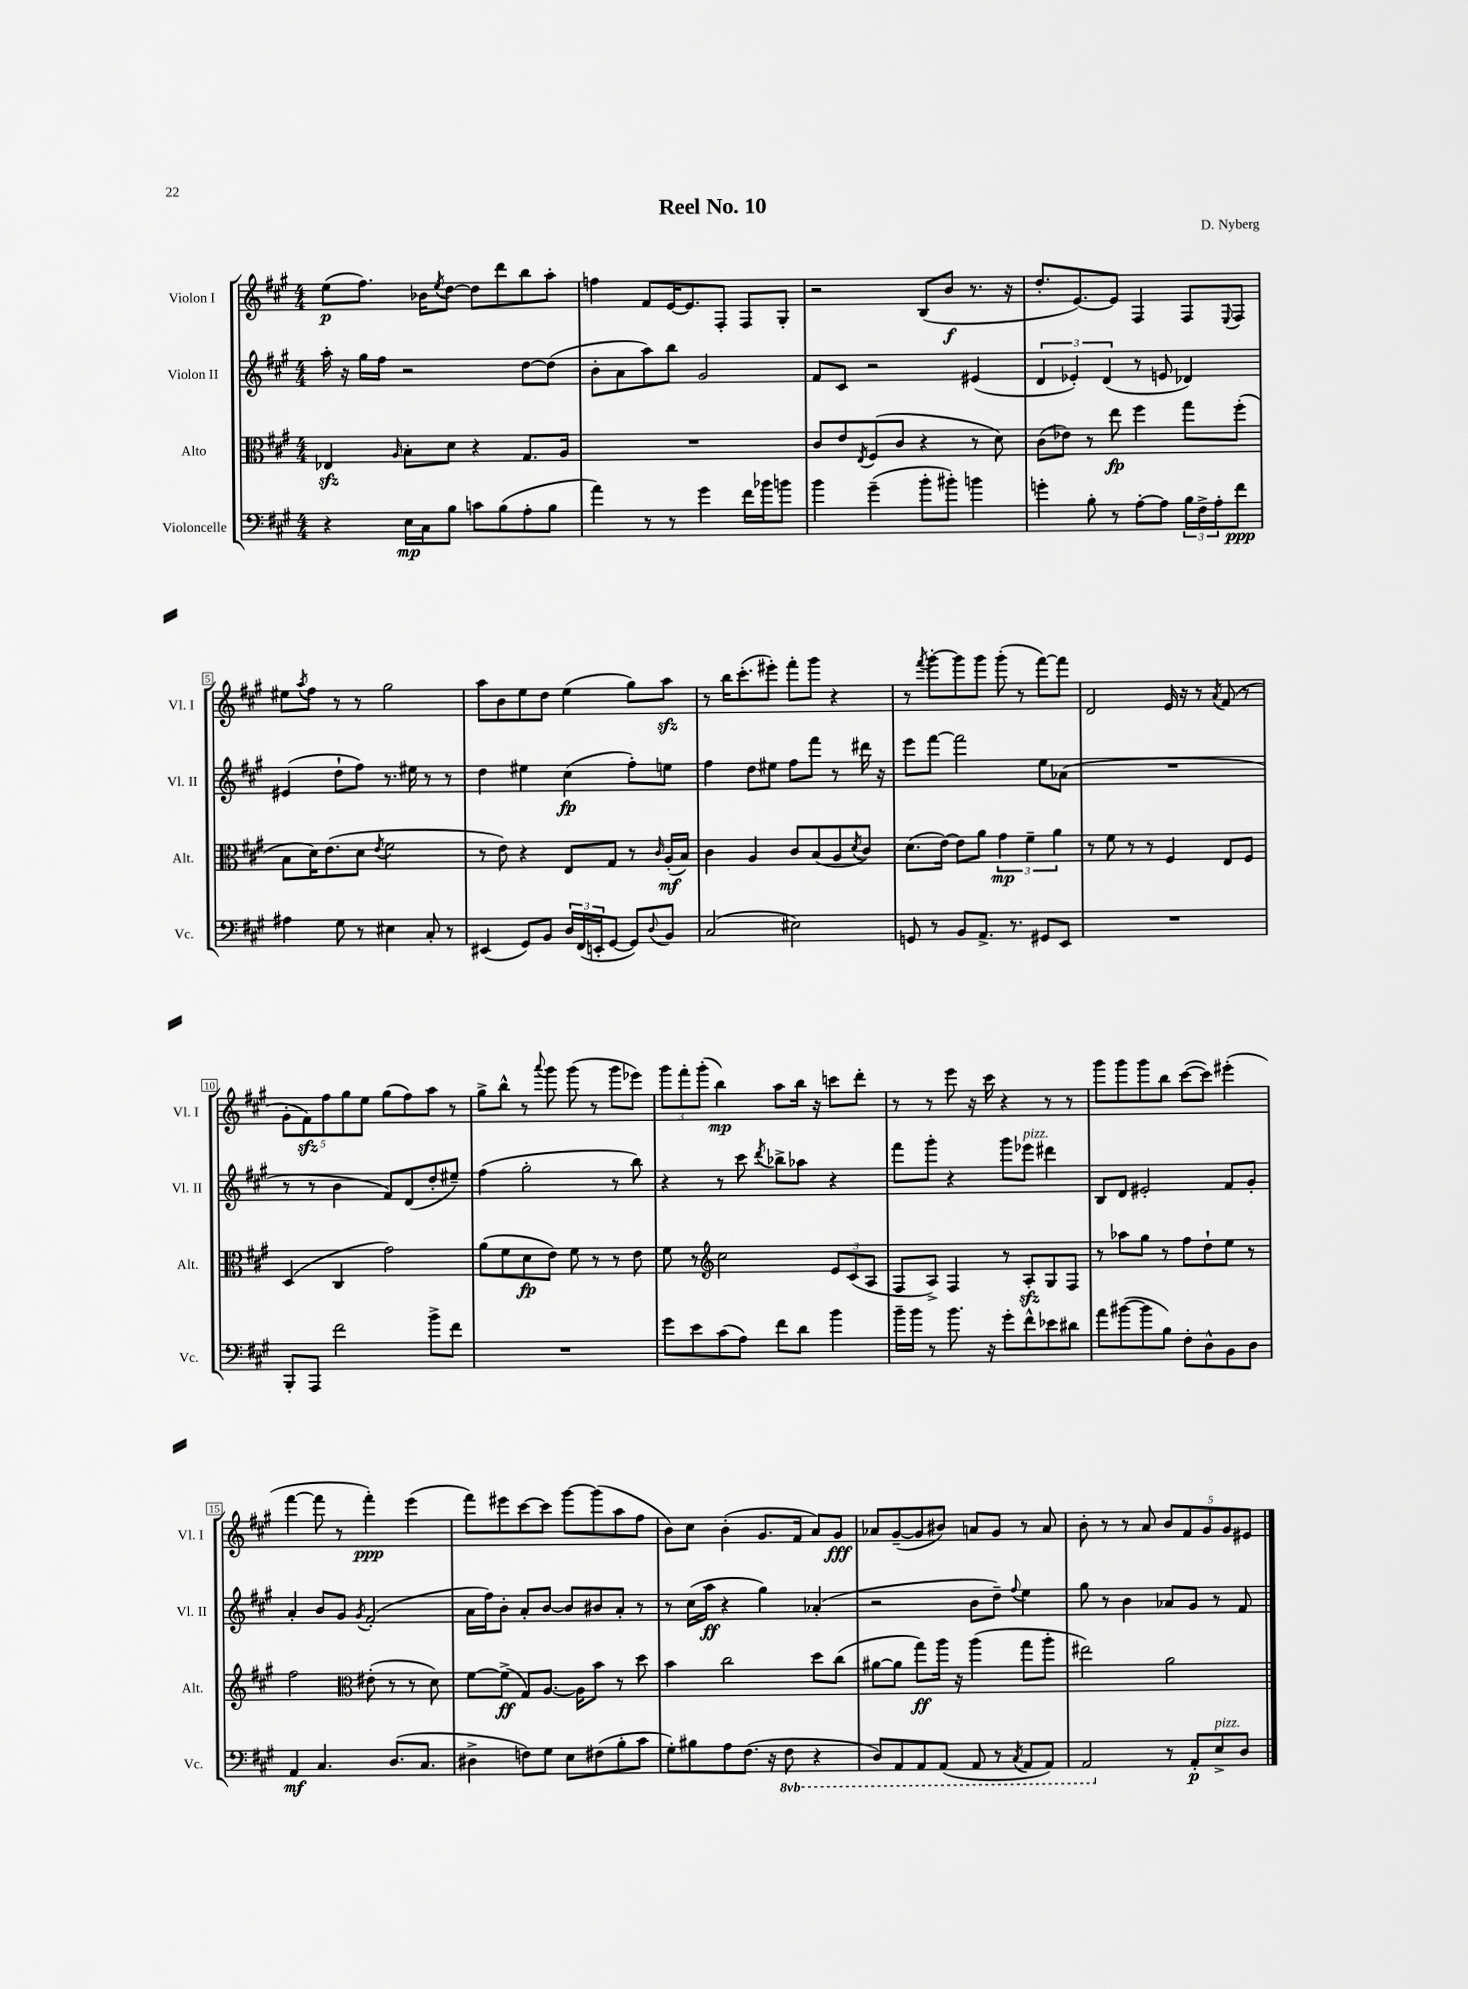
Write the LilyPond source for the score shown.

\header { title = "Reel No. 10" composer = "D. Nyberg" }
<<
\new StaffGroup <<
\new Staff = "s0" \with { instrumentName = "Violon I" shortInstrumentName = "Vl. I" } {
    \clef treble \key a \major \numericTimeSignature \time 4/4
    e''8\p( fis''8.) bes'16 \acciaccatura { e''8 } d''8~ d''8 d'''8 b''8 a''8-. |
    f''4 fis'8 e'16~ e'8. fis8-. fis8 gis8-. |
    r2 b8( b'8\f r8. r16 |
    d''8.-. e'8.~) e'8 fis4 fis8 \appoggiatura { e8 } fis8 |
    eis''8 \acciaccatura { a''8 } fis''8 r8 r8 gis''2 |
    a''8 b'8 e''8 d''8 e''4( gis''8) a''8\sfz |
    r8 b''16 cis'''8.-.( eis'''8-.) fis'''8-. gis'''8 r4 |
    r8 \acciaccatura { fis'''8 } gis'''8~-. gis'''8 gis'''8 gis'''8-.( r8 fis'''8~) fis'''8 |
    d'2 e'16 r16 r8 \acciaccatura { a'8 } fis'8( r8 |
    \tuplet 5/4 { gis'8-. fis'8\sfz) fis''8 gis''8 e''8 } gis''8( fis''8) a''8 r8 |
    gis''8-> b''8-^ r8 \appoggiatura { a'''8 } gis'''8 gis'''8( r8 gis'''8 ees'''8) |
    \tuplet 3/2 { gis'''8 fis'''8-. gis'''8-.( } b''4\mp) a''8 b''16 r16 c'''8 d'''8-. |
    r8 r8 e'''8 r16 cis'''16 r4 r8 r8 |
    gis'''8 gis'''8 gis'''8 b''8 cis'''8~( cis'''8) eis'''4-.( |
    fis'''4~ fis'''8 r8 fis'''4-.\ppp) e'''4( |
    fis'''8) eis'''8 cis'''8~ cis'''8 gis'''8~ gis'''8( a''8 fis''8 |
    b'8) cis''8 b'4-.( gis'8. fis'16 a'8) gis'8\fff |
    aes'8 gis'8~--( gis'8 bis'8) a'8 gis'8 r8 a'8 |
    b'8-. r8 r8 a'8 \tuplet 5/4 { b'8 fis'8 gis'8 gis'8 eis'8 } \bar "|." |
}
\new Staff = "s1" \with { instrumentName = "Violon II" shortInstrumentName = "Vl. II" } {
    \clef treble \key a \major \numericTimeSignature \time 4/4
    a''16-. r16 gis''16 fis''16 r2 d''8~ d''8( |
    b'8-. a'8 a''8) b''8 gis'2 |
    fis'8 cis'8 r2 eis'4( |
    \tuplet 3/2 { d'4 ees'4-.) d'4( } r8 e'8 des'4) |
    eis'4( d''8-! fis''8) r8. eis''16 r8 r8 |
    d''4 eis''4 cis''4\fp( fis''8-.) e''8 |
    fis''4 d''8 eis''8 fis''8 fis'''8 r8 dis'''16 r16 |
    e'''8 fis'''8~ fis'''2 e''8 aes'8( |
    R1 |
    r8 r8 b'4 fis'8) d'8( d''8-. eis''8--) |
    fis''4( gis''2-. r8 b''8) |
    r4 r8 cis'''8 \acciaccatura { d'''8 } bes''8-> aes''8 r4 |
    fis'''8 gis'''8-. r4 gis'''8 ees'''8^\markup { \italic "pizz." } dis'''4 |
    b8 d'8 eis'2-. fis'8 gis'8-. |
    a'4-. b'8 gis'8 \acciaccatura { gis'8 } fis'2-.( |
    a'16 fis''16) b'8-. a'8-. b'8~ b'8 bis'8 a'8-. r8 |
    r8 cis''16( a''16\ff r4 gis''4) aes'4-.( |
    r2 b'8 d''8--) \appoggiatura { fis''8 } e''4 |
    gis''8 r8 b'4 aes'8 gis'8 r8 fis'8 \bar "|." |
}
\new Staff = "s2" \with { instrumentName = "Alto" shortInstrumentName = "Alt." } {
    \clef alto \key a \major \numericTimeSignature \time 4/4
    ees4\sfz \grace { a16 } b8-. d'8 r4 gis8. a16 |
    R1 |
    cis'8 e'8 \acciaccatura { e8 } fis8( cis'8 r4 r8 d'8) |
    cis'8( ees'8) r8 e''8\fp fis''4 gis''8 fis''8-.( |
    b8 d'16) e'8.( d'8 \acciaccatura { e'8 } fis'2 |
    r8 e'8) r4 e8 gis8 r8 \grace { cis'16 } a16-.\mf( b16) |
    cis'4 a4 cis'8 b8( a8 \acciaccatura { d'8 } cis'8) |
    d'8.( e'16~) e'8 a'8 \tuplet 3/2 { gis'4\mp fis'4-- a'4 } |
    r8 fis'8 r8 r8 fis4 e8 fis8 |
    d4( cis4 gis'2) |
    a'8( fis'8 d'8\fp e'8) fis'8 r8 r8 e'8 |
    fis'8 r8 \clef treble cis''2 \tuplet 3/2 { e'8 cis'8( a8 } |
    fis8 a8->) fis4 r8 a8-.\sfz gis8 fis8 |
    r8 aes''8 gis''8 r8 fis''8 d''8-! e''8 r8 |
    fis''2 \clef alto eis'8-.( r8 r8 d'8) |
    fis'8~ fis'8->\ff( gis8) a8.~ a16 b'8 r8 d''8 |
    b'4 cis''2 d''8 cis''8( |
    ais'8~ ais'8 gis''8\ff) a''16 r16 a''4( gis''8 a''8-. |
    eis''2) a'2 \bar "|." |
}
\new Staff = "s3" \with { instrumentName = "Violoncelle" shortInstrumentName = "Vc." } {
    \clef bass \key a \major \numericTimeSignature \time 4/4 \set Staff.ottavationMarkups = #ottavation-simple-ordinals
    r4 e16\mp cis16 b8 c'8 b8( a8-. b8 |
    a'4) r8 r8 gis'4 fis'16 bes'16 b'8 |
    b'4 gis'4--( b'8-. bis'8-.) b'4 |
    g'4-. b8-. r8 a8~-. a8 \tuplet 3/2 { b16 fis16-> a16-. } fis'8\ppp |
    ais4 gis8 r8 eis4 cis8-. r8 |
    eis,4( gis,8) b,8 \tuplet 3/2 { d16 fis,16( e,16-. } gis,8~ gis,8) \appoggiatura { d8 } b,8 |
    cis2( eis2) |
    g,8 r8 b,8 a,8.-> r8. gis,8 e,8 |
    R1 |
    b,,8-. a,,8 fis'2 b'8-> fis'8 |
    R1 |
    gis'8 e'8 cis'8( a8) fis'8 d'8 b'4 |
    b'16-- b'16 r8 b'8. r16 gis'8-. fis'8-^ ees'8 dis'8 |
    a'8 bis'8~( bis'8 b8) fis8-. d8-^ b,8 d8 |
    a,4\mf cis4. d8.( cis8. |
    dis4-> f8) gis8 e8 fis8( b8-. cis'8 |
    gis8-.) bis8 a8 fis8.( r16 \ottava #-1 fis,8 r4 |
    d,8) a,,8 a,,8 a,,8( a,,8 r8 \acciaccatura { cis,8 } a,,8 a,,8) |
    a,,2 \ottava #0 r8 a,8-.\p e8->^\markup { \italic "pizz." } d8 \bar "|." |
}
>>
>>
\layout { \context { \Score \override BarNumber.stencil = #(make-stencil-boxer 0.1 0.3 ly:text-interface::print) } }
